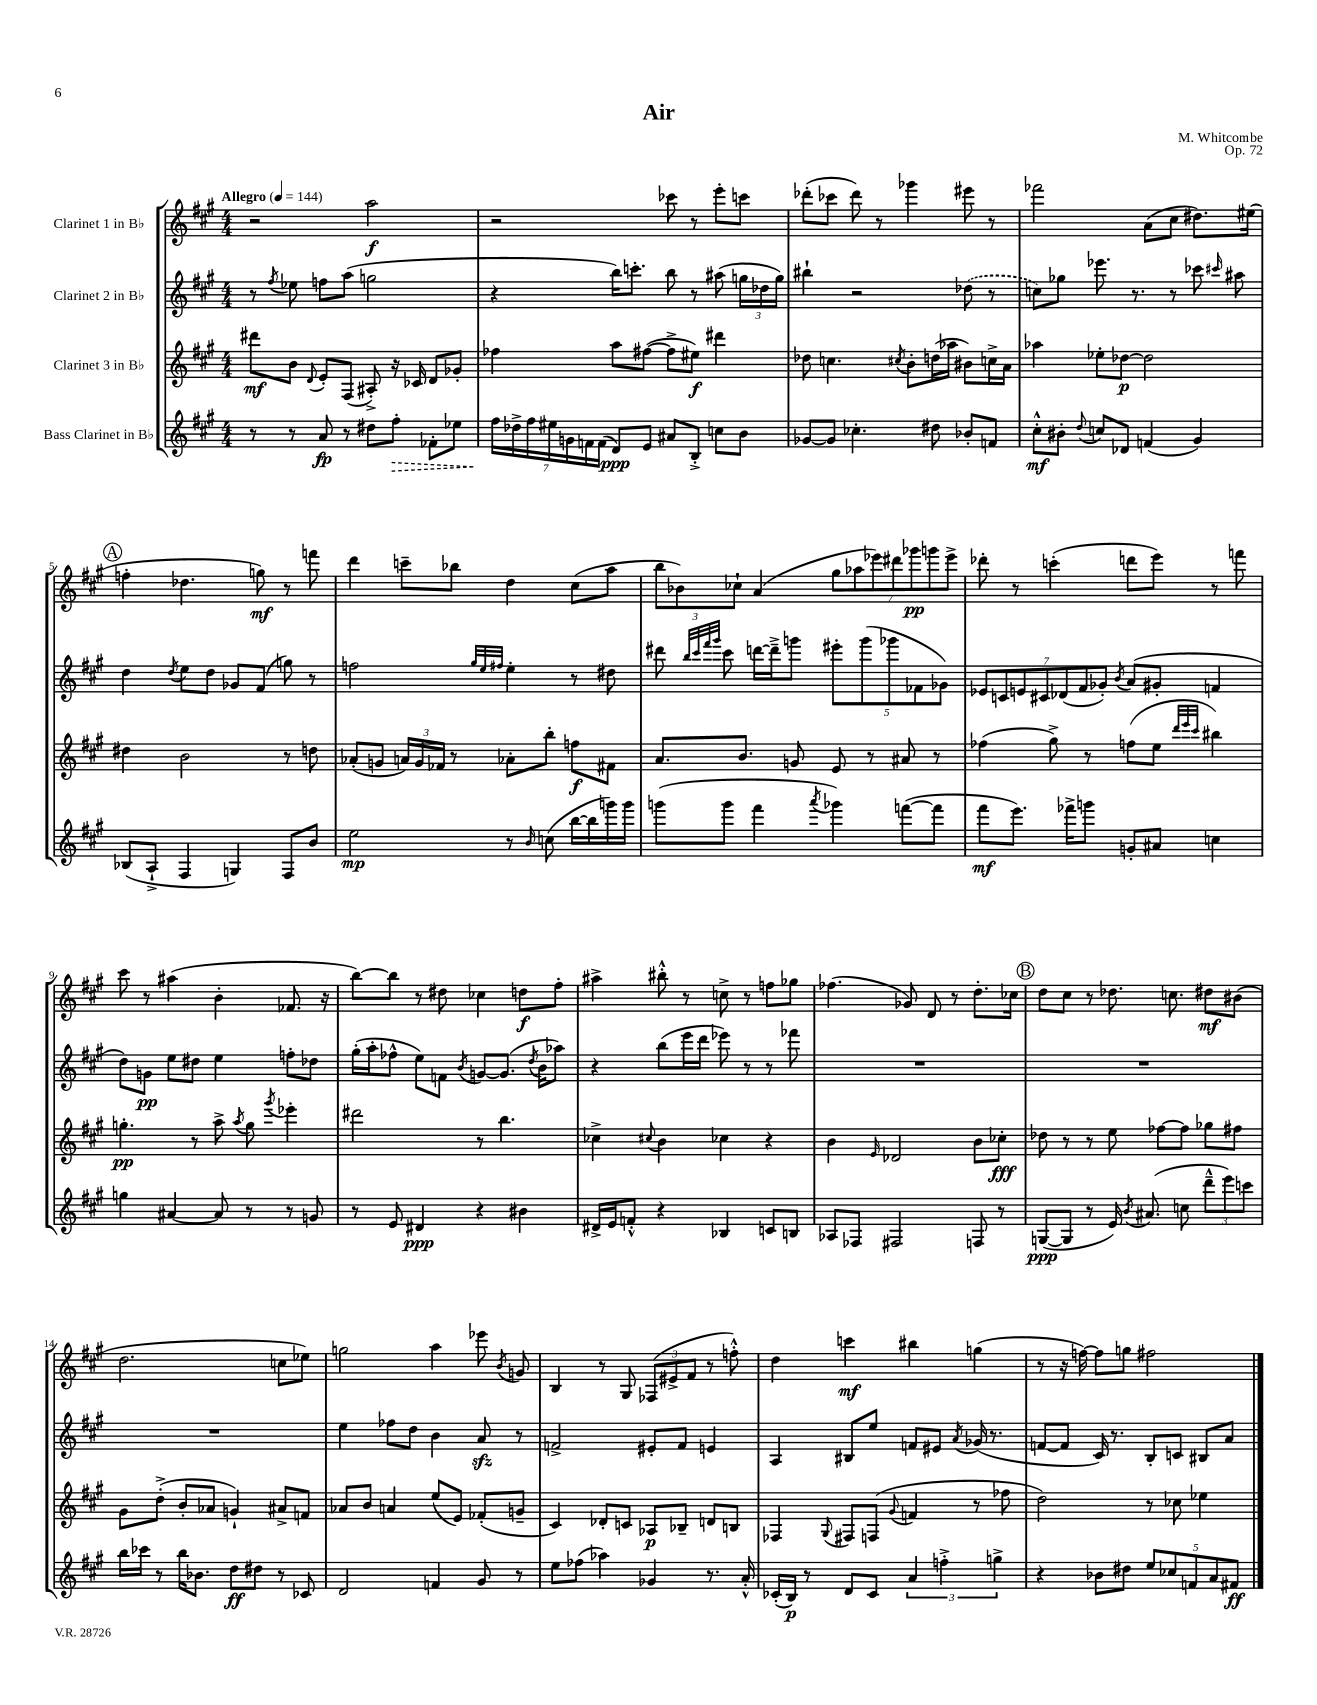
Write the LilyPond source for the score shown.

\header { title = "Air" composer = "M. Whitcombe" opus = "Op. 72" }
<<
\new StaffGroup <<
\new Staff = "s0" \with { instrumentName = "Clarinet 1 in Bb" } {
    \clef treble \key a \major \numericTimeSignature \time 4/4 \tempo "Allegro" 4 = 144
    \autoBeamOff r2 a''2\f |
    r2 ces'''8 r8 e'''8[-. c'''8] |
    des'''8[-.( ces'''8] des'''8) r8 ges'''4 eis'''8 r8 |
    fes'''2 a'8[( cis''8] dis''8.[) eis''16]( |
    \mark \markup { \circle "A" } f''4-. des''4. g''8\mf) r8 f'''8 |
    d'''4 c'''8[-- bes''8] d''4 cis''8[( a''8] |
    \tuplet 3/2 { b''8[ bes'8) ces''8]-! } a'4( \tuplet 7/4 { gis''8[ aes''8 ees'''8) dis'''8 ges'''8\pp g'''8 ees'''8]-> } |
    des'''8-. r8 c'''4-.( d'''8[ e'''8]) r8 f'''8 |
    cis'''8 r8 ais''4( b'4-. fes'8. r16 |
    b''8[~) b''8] r8 dis''8 ces''4 d''8[\f fis''8]-. |
    ais''4-> bis''8-.-^ r8 c''8-> r8 f''8[ ges''8] |
    fes''4.( ges'8) d'8 r8 d''8.[-. ces''16] |
    \mark \markup { \circle "B" } d''8[ cis''8] r8 des''8. c''8. dis''8[\mf bis'8]( |
    d''2. c''8[ ees''8]) |
    g''2 a''4 ees'''8 \acciaccatura { b'8 } g'8 |
    b4 r8 gis8 \tuplet 3/2 { fes8[( eis'8-> fis'8] } r8 f''8-.-^) |
    d''4 c'''4\mf bis''4 g''4( |
    r8 r16 f''16~) f''8[ g''8] fis''2 \bar "|." |
}
\new Staff = "s1" \with { instrumentName = "Clarinet 2 in Bb" } {
    \clef treble \key a \major \numericTimeSignature \time 4/4
    \autoBeamOff r8 \acciaccatura { fis''8 } ees''8 f''8[ a''8]( g''2 |
    r4 b''16[) c'''8.]-. b''8 r8 ais''8( \tuplet 3/2 { g''16[ des''16 g''16]) } |
    bis''4-! r2 \once \slurDashed des''8( r8 |
    c''8[) ges''8] ees'''8. r8. r8 ces'''8 \grace { cis'''16 } ais''8 |
    \mark \markup { \circle "A" } d''4 \acciaccatura { d''8 } e''8[ d''8] ges'8[ fis'8]( g''8) r8 |
    f''2 \grace { gis''32[ e''32 fis''32] } e''4-. r8 dis''8 |
    dis'''8 \grace { b''32[ cis'''32 fis'''32 gis'''32] } cis'''8 d'''16[~ d'''16---> g'''8] \tuplet 5/4 { eis'''8[-. g'''8( ges'''8 fes'8 ges'8]) } |
    \tuplet 7/4 { ees'8[ c'8 e'8 cis'8 des'8( fis'8 ges'8]-.) } \acciaccatura { b'8 } a'8[( gis'8]-. f'4 |
    d''8[) g'8]\pp e''8[ dis''8] e''4 f''8[-. des''8] |
    gis''16[-.( a''16-. fes''8]-^ e''8[) f'8] \acciaccatura { b'8 } g'8[~ g'8.]( \acciaccatura { d''8 } b'16[ aes''8]) |
    r4 b''8[( e'''16 d'''16] ees'''8) r8 r8 fes'''8 |
    R1 |
    \mark \markup { \circle "B" } R1 |
    R1 |
    e''4 fes''8[ d''8] b'4 a'8\sfz r8 |
    f'2-> eis'8[-. f'8] e'4 |
    a4 bis8[ e''8] f'8[ eis'8] \acciaccatura { a'8 } ges'16( r8. |
    f'8[~ f'8] cis'16) r8. b8[-. c'8] bis8[ a'8] \bar "|." |
}
\new Staff = "s2" \with { instrumentName = "Clarinet 3 in Bb" } {
    \clef treble \key a \major \numericTimeSignature \time 4/4
    \autoBeamOff dis'''8[\mf b'8] \appoggiatura { d'8 } e'8[-. fis8]( ais8-.->) r16 ces'16 d'8[ ges'8]-. |
    fes''4 a''8[ fis''8]~( fis''8[-> eis''8]\f) dis'''4 |
    des''8 c''4. \acciaccatura { cis''8 } b'8[-. d''16( aes''16] bis'8[) c''16-> a'16] |
    aes''4 ees''8[-. des''8]~\p des''2 |
    \mark \markup { \circle "A" } dis''4 b'2 r8 d''8 |
    aes'8[-.( g'8] \tuplet 3/2 { a'16[) g'16 fes'16] } r8 aes'8[-. b''8]-. f''8[\f fis'8] |
    a'8.[ b'8.] g'8 e'8 r8 ais'8 r8 |
    fes''4( gis''8->) r8 f''8[( e''8] \grace { d'''32[ e'''32 cis'''32] } bis''4) |
    g''4.-.\pp r8 a''8-> \acciaccatura { a''8 } g''8 \acciaccatura { gis'''8 } ees'''4-. |
    dis'''2 r8 b''4. |
    ces''4-> \appoggiatura { cis''8 } b'4 ces''4 r4 |
    b'4 \grace { e'16 } des'2 b'8[ ces''8]-.\fff |
    \mark \markup { \circle "B" } des''8 r8 r8 e''8 fes''8[~ fes''8] ges''8[ fis''8] |
    gis'8[ d''8]-.->( b'8[-. aes'8] g'4-!) ais'8[-> f'8] |
    aes'8[ b'8] a'4 e''8[( e'8]) fes'8[-.( g'8]-- |
    cis'4) des'8[-. c'8] aes8[\p bes8]-- d'8[ b8] |
    fes4 \appoggiatura { gis8 } fis8[ f8]( \appoggiatura { gis'8 } f'4 r8 fes''8 |
    d''2) r8 ces''8 ees''4 \bar "|." |
}
\new Staff = "s3" \with { instrumentName = "Bass Clarinet in Bb" } {
    \clef treble \key a \major \numericTimeSignature \time 4/4
    \autoBeamOff r8 r8 a'8\fp r8 dis''8[ \once \override Hairpin.style = #'dashed-line fis''8]-.\> fes'8[-. ees''8] |
    \tuplet 7/4 { fis''16[\! des''16-> fis''16 eis''16 g'16 f'16 f'16]( } d'8[\ppp) e'8] ais'8[ b8]-.-> c''8[ b'8] |
    ges'8[~ ges'8] ces''4.-. dis''8 bes'8[-. f'8] |
    cis''8[-.-^\mf bis'8]-. \appoggiatura { d''8 } c''8[ des'8] f'4( gis'4) |
    \mark \markup { \circle "A" } bes8[( a8]-!-> fis4 g4) fis8[ b'8] |
    e''2\mp r8 \grace { b'16 } c''8( b''16[~ b''16 g'''16) g'''16] |
    g'''8[( g'''8] fis'''4 \acciaccatura { a'''8 } ges'''4) f'''8[~( f'''8] |
    fis'''8[\mf e'''8.]) fes'''16[-> g'''8] g'8[-. ais'8] c''4 |
    g''4 ais'4~ ais'8 r8 r8 g'8 |
    r8 e'8 dis'4\ppp r4 bis'4 |
    dis'16[-> e'16 f'8]-.-^ r4 bes4 c'8[ b8] |
    aes8[ fes8] fis2 f8 r8 |
    \mark \markup { \circle "B" } g8[~\ppp( g8] r8 e'16) \acciaccatura { b'8 } ais'8.( c''8 \tuplet 3/2 { d'''8[---^ e'''8) c'''8] } |
    b''16[ ces'''16] r8 b''16[ bes'8.] d''8[\ff dis''8] r8 ces'8 |
    d'2 f'4 gis'8 r8 |
    e''8[ fes''8]( aes''4) ges'4 r8. a'16-.-^ |
    ces'16[-.( b16]\p) r8 d'8[ ces'8] \tuplet 3/2 { a'4 f''4-.-> g''4-> } |
    r4 bes'8[ dis''8] \tuplet 5/4 { e''8[ ces''8 f'8 a'8 fis'8]\ff } \bar "|." |
}
>>
>>
